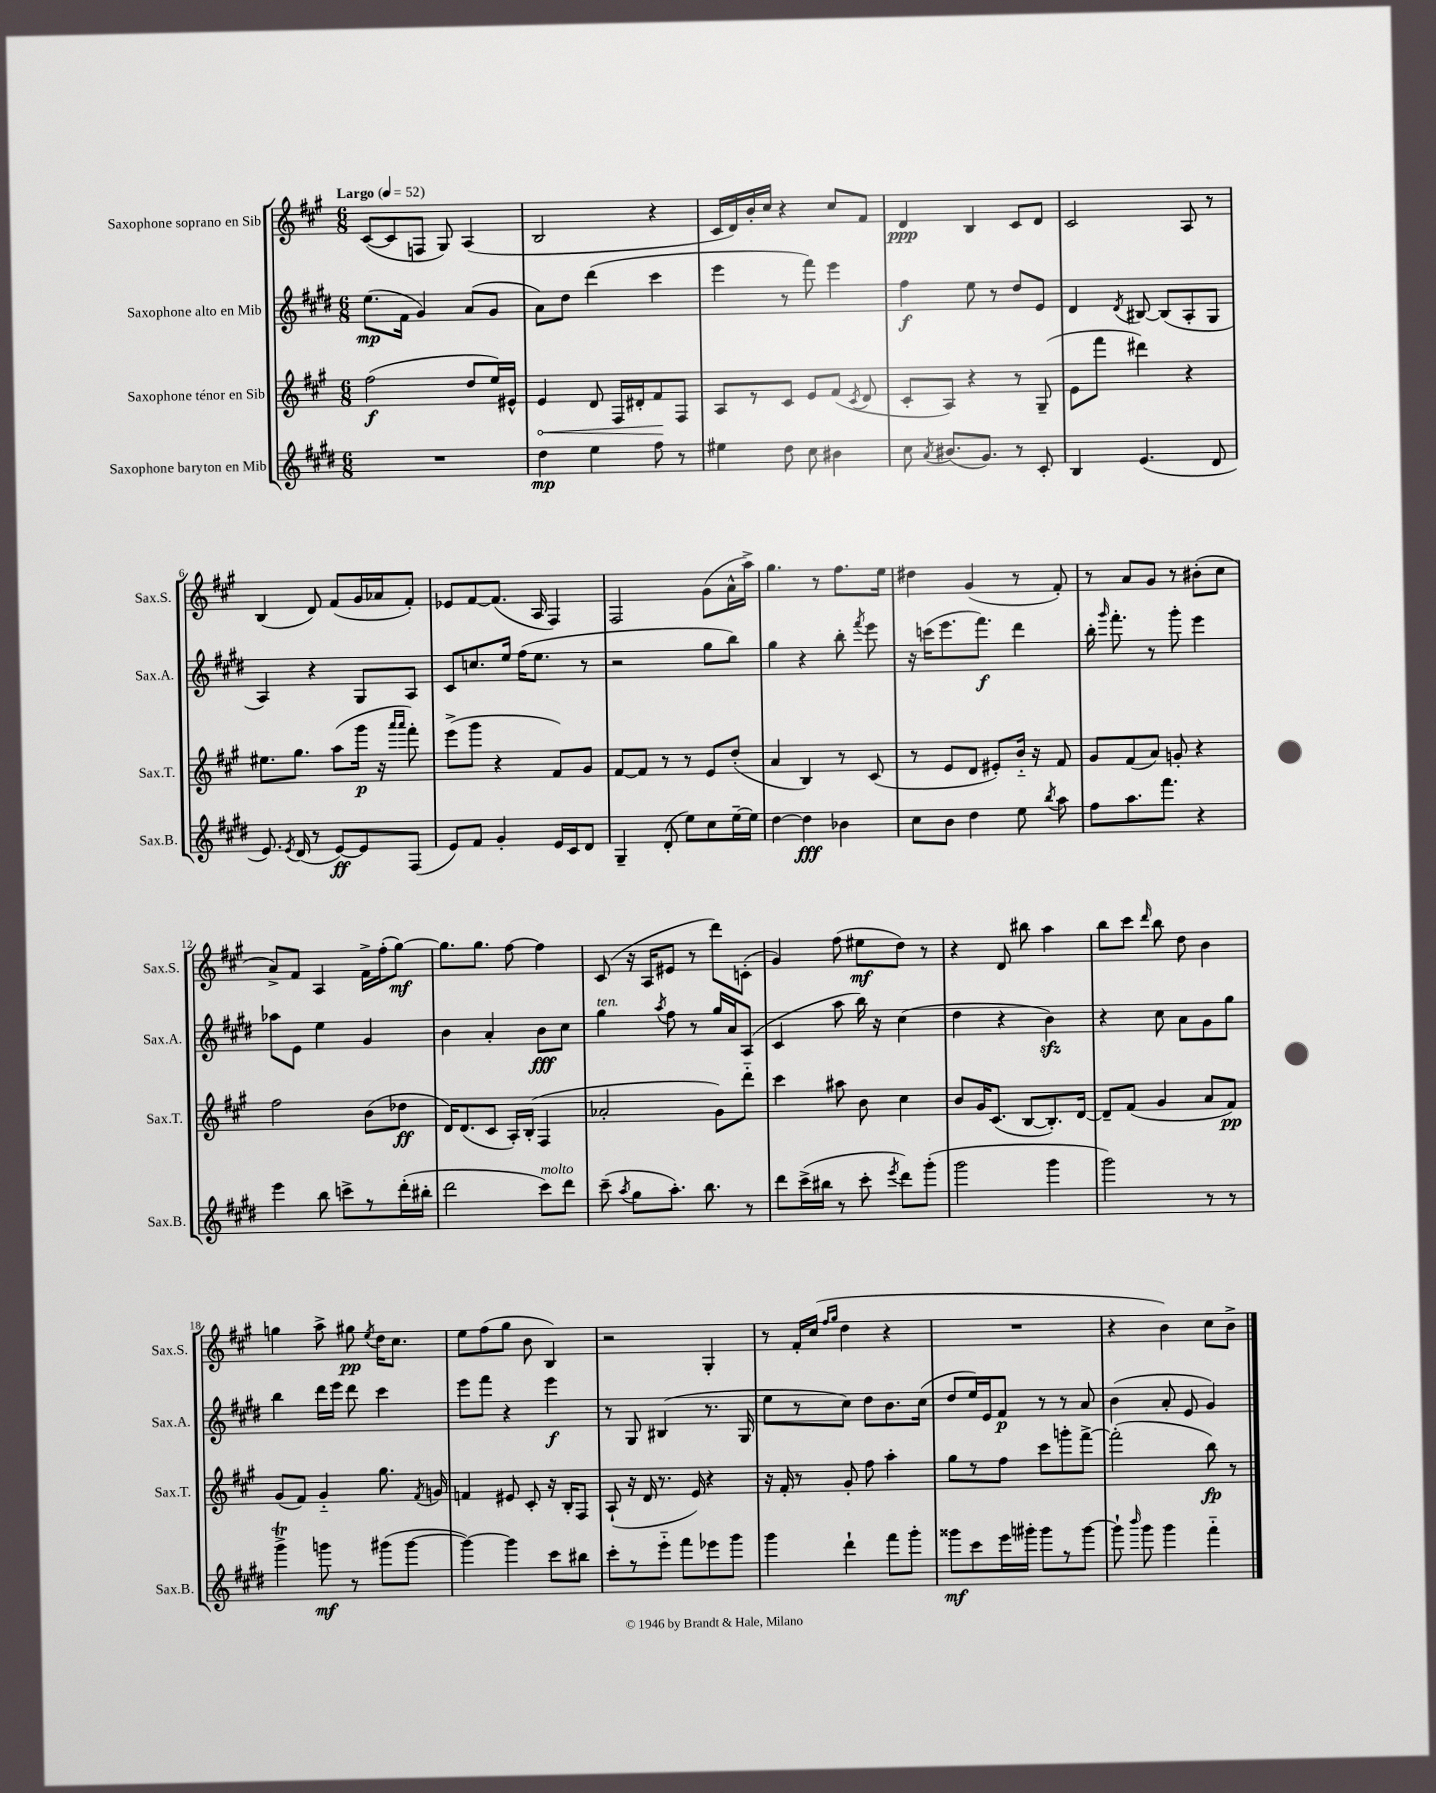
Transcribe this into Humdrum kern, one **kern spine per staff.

**kern	**kern	**kern	**kern
*staff4	*staff3	*staff2	*staff1
*clefG2	*clefG2	*clefG2	*clefG2
*k[f#c#g#d#]	*k[f#c#g#]	*k[f#c#g#d#]	*k[f#c#g#]
*M6/8	*M6/8	*M6/8	*M6/8
*MM52	*MM52	*MM52	*MM52
2.r	(2ff#\	(8.ee\L	([8c#/L
.	.	.	8c#/]
.	.	16f#\Jk	.
.	.	4g#/)	8F/J
.	.	.	8G#/)
.	8dd/L	(8a/L	(4A/
.	16ee/L)	8g#/J	.
.	16e#^^/JJ	.	.
=	=	=	=
4dd#\	4e/	8a\L)	2B/
.	.	8dd#\J	.
4ee\	8d/	(4ddd#\	.
.	16F#/LL	.	.
.	16d#'/J	.	.
8ff#\	8f#/	4ccc#\	4r
8r	8F#/J	.	.
=	=	=	=
4ee#\	8A/L	4eee\	16c#/LL
.	.	.	16d/)
.	8r	.	16b'/
.	.	.	16cc#/JJ
8dd#\	8c#/J	8r	4r
8cc#\	8e/L	8fff#\)	.
4b#\	(8f#/J	4eee\	8cc#/L
.	8qc#/	.	.
.	8d/	.	8f#/J
=	=	=	=
8cc#\	8c#'/L	4ff#\	4d/
8qa/	.	.	.
(8.b#/L	8A/J)	.	.
.	4r	8ee\	4B/
8.g#/J)	.	.	.
.	.	8r	.
8r	8r	8dd#/L	8c#/L
8c#'/	(8G#~/	8e/J	8d/J
=	=	=	=
4B/	8e\L	4d#/	2c#/
.	8fff#\J	.	.
.	.	8qd#/	.
(4.e/	4ddd#\)	[8B#/	.
.	.	(8B#/]L	.
.	4r	8A'/	8A/
8d#/	.	8G#/J	8r
=	=	=	=
8.e/)	8.ee#\L	4A/)	(4B/
8qe/	.	.	.
(16d#/	8.gg#\J	.	.
8r	.	4r	8d/)
[8e/L)	(8aa\L	.	(8f#/L
8e/]	16ggg#\Jk	8G#/L	16g#/L
.	16r	.	16a-/J
.	16qqaaa/LL	.	.
.	16qqaaa/JJ	.	.
(8F#/J	8fff#'\)	8A/J	8f#'/J)
=	=	=	=
8e/L)	(8eee^\L	8c#/L	8e-/L
8f#/J	8ggg#\J	8.cc/	[8f#/
4g#'/	4r	.	(8.f#/]J
.	.	16ee/Jk	.
.	.	(16ff#\LK	.
.	.	8.ee\J	16A/
16e/LL	8f#/L)	.	4F#/)
16c#/J	.	.	.
8d#/J	8g#/J	8r	.
=	=	=	=
4G#~/	[8f#/L	2r	2F#/
.	8f#/]J	.	.
(8d#'/	8r	.	.
8ee\L)	8r	.	.
8cc#\	8e/L	8gg#\L	(8g#\L
[16ee~\L	(8dd'/J	8bb\J)	16a^^\L
16ee\]JJ	.	.	16aa^\JJ)
=	=	=	=
[4dd#\	4a/	4gg#\	4.gg#\
4dd#\]	4B/)	4r	.
.	.	.	8r
4b-\	8r	8bb'\	8.ff#\L
.	.	8qfff#/	.
.	(8c#/	8eee\	.
.	.	.	16ee\Jk
=	=	=	=
8cc#\L	8r	16r	4dd#\
.	.	(16ccc\LK	.
8b\J	8e/L	8.eee\	.
4dd#\	8d/J	.	(4g#/
.	.	8.fff#\J)	.
.	8e#'/L)	.	.
8ee\	16b'~/Jk	4ddd#\	8r
.	16r	.	.
8qbb/	.	.	.
8aa\	8f#/	.	8f#'/)
=	=	=	=
8ff#\L	8g#/L	16bb'\	8r
.	.	16qqggg#/	.
.	.	8.fff#'\	.
8.aa\	(8f#/	.	8a/L
.	8a/J)	8r	8g#/J
8.fff#\J	.	.	.
.	8g'/	8ggg#'\	8r
4r	4r	4eee\	(8b#'\L
.	.	.	8cc#\J
=	=	=	=
4eee\	2ff#\	8aa-\L	8a^/L)
.	.	8e\J	8f#/J
8bb\	.	4ee\	4A/
8ccc^\L	.	.	.
8r	(8b\L	4g#/	16f#^\LL
.	.	.	(16ff#'\J
(16ddd#'\L	8dd-\J	.	[8gg#\J)
16bb#'\JJ	.	.	.
=	=	=	=
2ddd#\	16d/LK)	4b\	8.gg#\]L
.	(8.d/	.	.
.	.	.	8.gg#\J
.	8c#/J	4a'/	.
.	16A'/LL)	.	[8ff#\
.	(16B'/JJ	.	.
8ccc#\L)	4F#/	8b\L	4ff#\]
8ddd#\J	.	8cc#\J	.
=	=	=	=
(8ccc#~\	2a-'/	4gg#\	(8c#/
8qaa/	.	.	.
8gg#\L	.	.	16r
.	.	.	16A/LK
.	.	8qaa/	.
8.aa'\J)	.	8ff#\	8e#/J
.	.	8r	8r
8.bb\	.	.	.
.	8g#\L)	16gg#/LL	8ddd\L)
.	.	16a/J	.
8r	8ddd'~\J	(8A/J	(8c'\J
=	=	=	=
8ddd#\L	4ccc#\	4c#/	4g#/)
(16ccc#^\L	.	.	.
16bb#\JJ	.	.	.
8r	8aa#\	8aa\	(8ff#\
8ccc#'\	8b\	16bb\)	8ee#\L
.	.	16r	.
8qeee/	.	.	.
8ddd#\L)	4cc#\	(4cc#\	8dd\J)
(8ggg#'\J	.	.	8r
=	=	=	=
2ggg#\	8b/L	4dd#\	4r
.	16g#/K	.	.
.	(8.c#/J	.	.
.	.	4r	8d/
.	[8B/L	.	8bb#\
4ggg#\	8.B'/])	4b\)	4aa\
.	[16d/Jk	.	.
=	=	=	=
2ggg#\)	8d~/]L	4r	8bb\L
.	(8f#/J	.	8ccc#\J
.	.	.	16qqddd/
.	4g#/	8cc#\	8bb\
.	.	8a\L	8dd\
8r	8a/L	8g#\	4b\
8r	8f#/J)	8gg#\J	.
=	=	=	=
4ggg#^\	(8g#/L	4bb\	4gg\
.	8f#/J)	.	.
8ggg\	4g#'~/	16ddd#\LL	8aa^\
.	.	16eee\JJ	.
8r	.	8ddd#\	8gg#\
.	.	.	8qee/
(8ggg#\L	8.gg#\	4ccc#\	16dd\LK
.	.	.	8.cc#\J
[8ggg#\J	.	.	.
.	8qf#/	.	.
.	16g/	.	.
=	=	=	=
4ggg#\_)	4f/	8eee\L	8ee\L
.	.	8fff#\J	(8ff#\
4ggg#\]	8e#/	4r	8gg#\J
.	8c#'/	.	8b\
8ccc#\L	16r	4eee\	4B/)
.	16B'/LK	.	.
8bb#\J	8F#/J	.	.
=	=	=	=
8ccc#'\L	(8A`/	8r	2r
8r	16r	8G#/	.
.	16d/	.	.
8eee'~\J	8.r	(4B#/	.
8fff#\L	.	.	.
.	16e/)	.	.
8eee-\	4r	8.r	4G#'/
8ggg#\J	.	.	.
.	.	16G#/	.
=	=	=	=
4ggg#\	16r	8ee\L	8r
.	16f#'/	.	.
.	8r	8r	16f#'/LL
.	.	.	(16cc#/JJ
.	.	.	16qqff#/LL
.	.	.	16qqgg#/JJ
4ddd#`\	8g#'/	8cc#\J)	4dd\
.	8ff#\	8dd#\L	.
8fff#\L	4aa'\	8.b\	4r
8ggg#'\J	.	.	.
.	.	(16cc#\Jk	.
=	=	=	=
8ggg##\L	8gg#\L	8dd#/L	2.r
8ccc#\	8r	16ee/L)	.
.	.	16e/J	.
16eee\L	8ff#\J	8f#/J	.
16ggg#'\JJ	.	.	.
8ggg#\L	8ccc#\L	8r	.
8r	8ggg'\	8r	.
[8ggg#\J	[8fff#^\J	8a/	.
=	=	=	=
8ggg#`\]	(2fff#'\]	(4b\	4r
16qqbbb/	.	.	.
8ggg#\	.	.	.
4ggg#\	.	8a'/	4b\)
.	.	8e/	.
4fff#'~\	8bb\)	4g#/)	8cc#\L
.	8r	.	8b^\J
==	==	==	==
*-	*-	*-	*-
